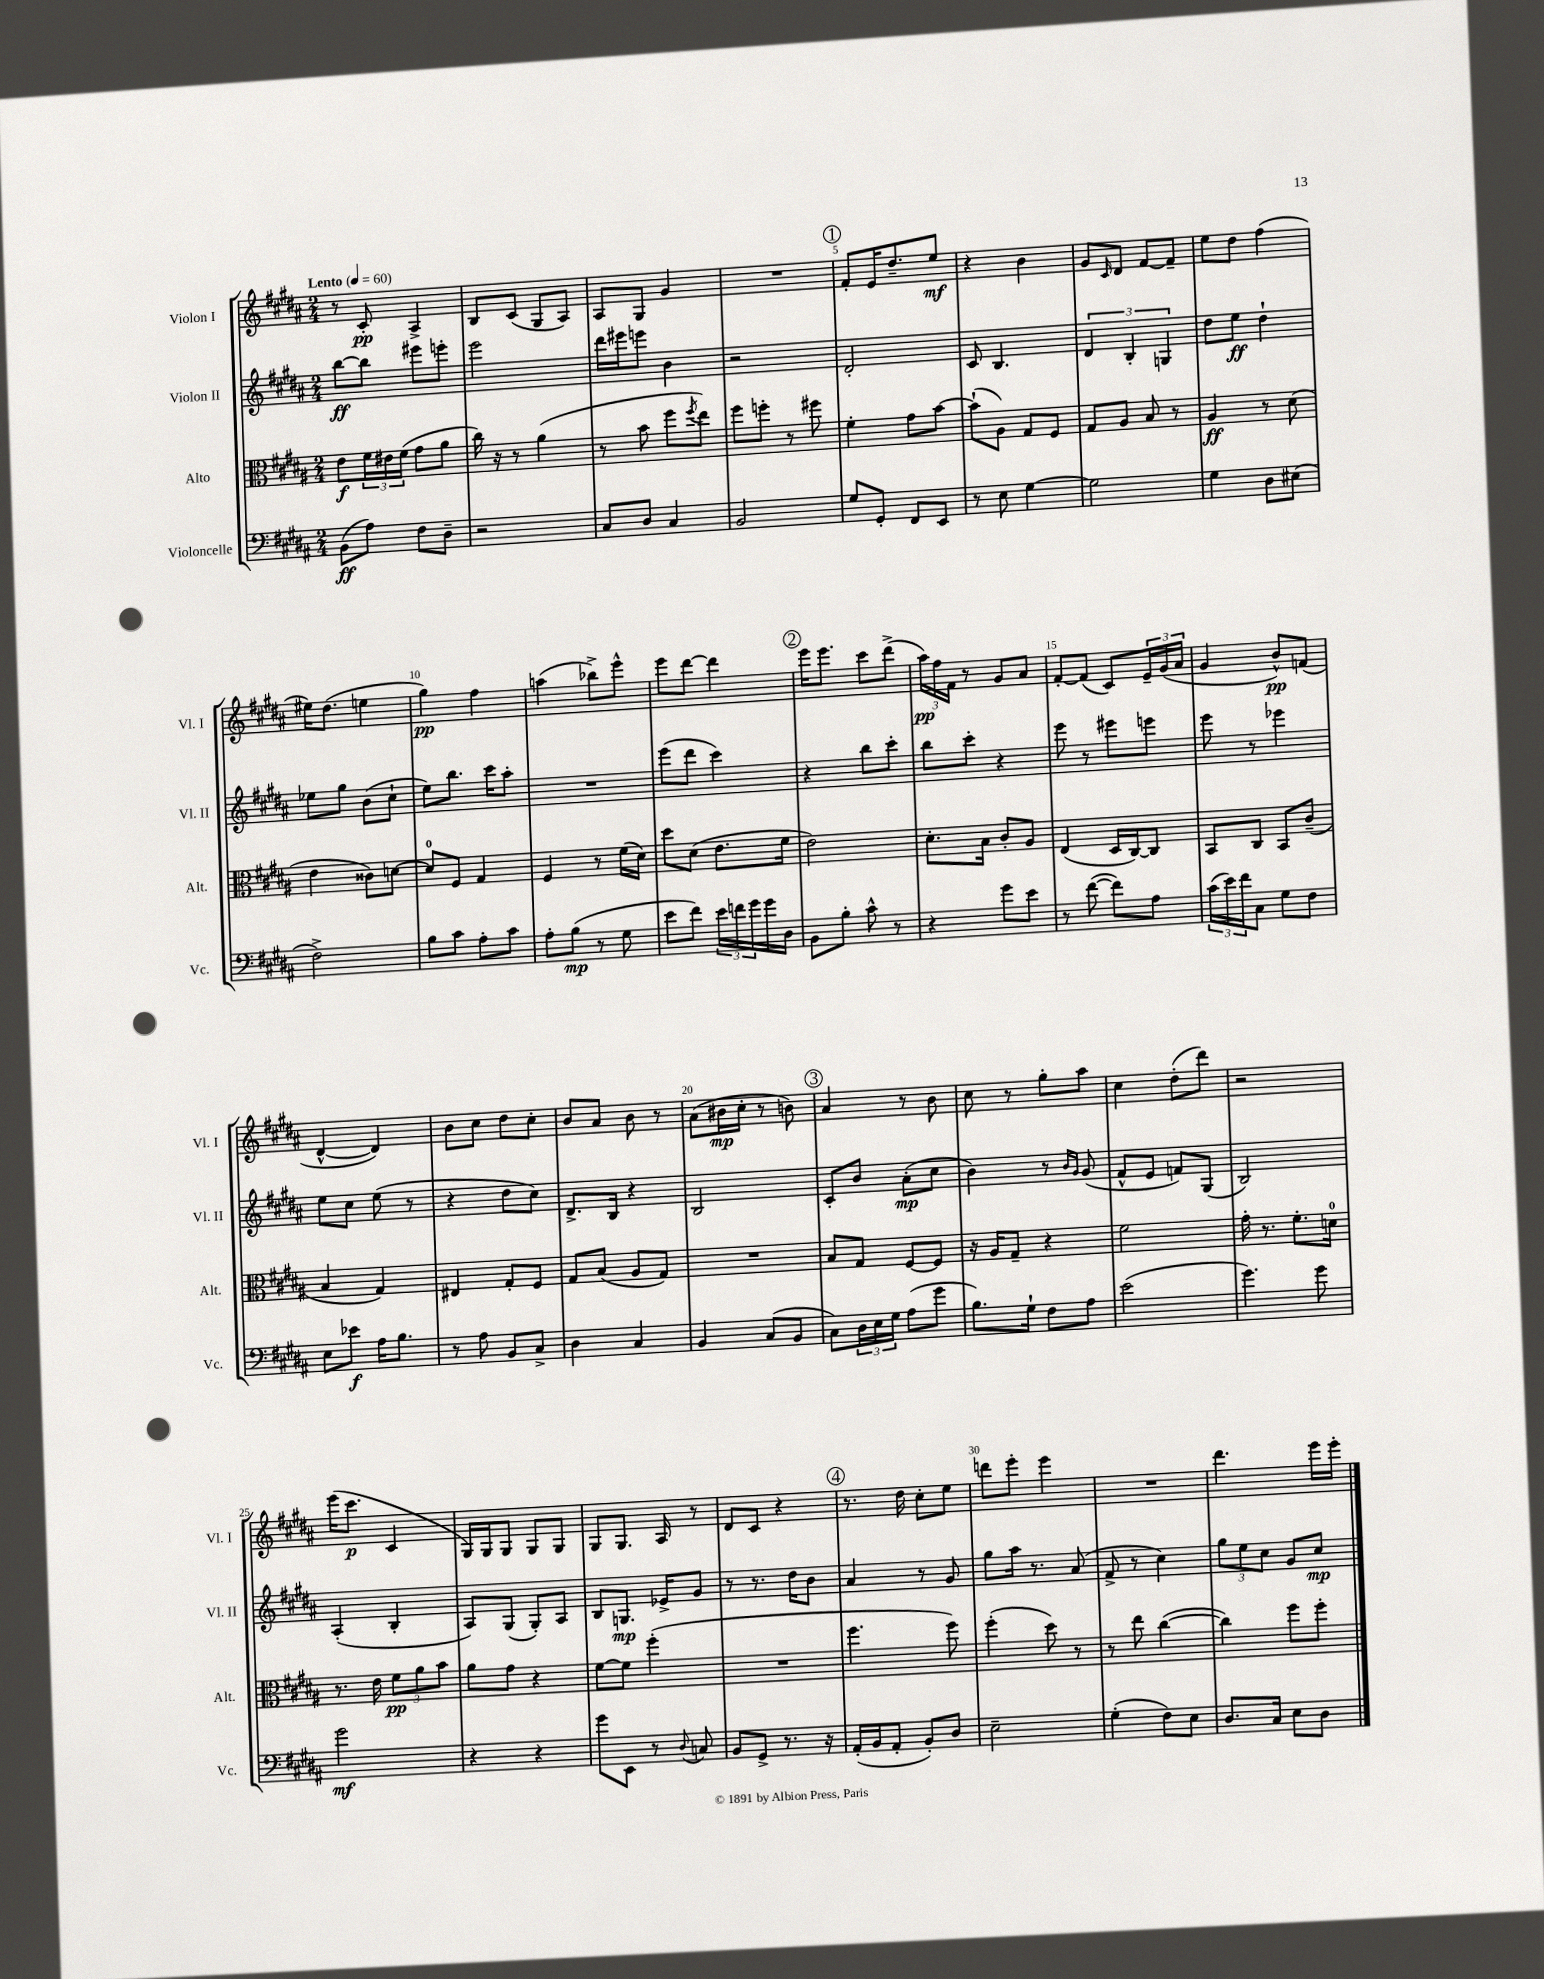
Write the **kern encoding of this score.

**kern	**dynam	**kern	**dynam	**kern	**dynam	**kern	**dynam
*part4	*part4	*part3	*part3	*part2	*part2	*part1	*part1
*staff4	*staff4	*staff3	*staff3	*staff2	*staff2	*staff1	*staff1
*I"Violoncelle	*	*I"Alto	*	*I"Violon II	*	*I"Violon I	*
*I'Vc.	*	*I'Alt.	*	*I'Vl. II	*	*I'Vl. I	*
*clefF4	*	*clefC3	*	*clefG2	*	*clefG2	*
*k[f#c#g#d#a#]	*	*k[f#c#g#d#a#]	*	*k[f#c#g#d#a#]	*	*k[f#c#g#d#a#]	*
*M2/4	*	*M2/4	*	*M2/4	*	*M2/4	*
*MM60	*	*MM60	*	*MM60	*	*MM60	*
=1	=1	=1	=1	=1	=1	=1	=1
!	!	!	!	!	!	!LO:TX:a:B:t=Lento	!
(8BB\L	ff	8e\L	f	[8bb\L	ff	8r	.
8A#\J)	.	24f#\L	.	8bb\J]	.	8c#'/	pp
.	.	24e#X\	.	.	.	.	.
.	.	(24f#\JJ	.	.	.	.	.
8F#\L	.	8g#\L	.	8eee#X\L	.	4A#^/	.
8D#~\J	.	8a#\J	.	8eeen'\J	.	.	.
=2	=2	=2	=2	=2	=2	=2	=2
2r	.	16cc#\)	.	2eee\	.	8B/L	.
.	.	16r	.	.	.	.	.
.	.	8r	.	.	.	(8c#/J	.
.	.	(4a#\	.	.	.	8G#/L	.
.	.	.	.	.	.	8A#/J)	.
=3	=3	=3	=3	=3	=3	=3	=3
8C#/L	.	8r	.	16ddd#\LL	.	8A#/L	.
.	.	.	.	16eee#X\J	.	.	.
8D#/J	.	8b\	.	8eeen\J	.	8G#/J	.
4C#/	.	8ff#\L	.	4b\	.	4g#/	.
.	.	8qff#/	.	.	.	.	.
.	.	8ee\J)	.	.	.	.	.
=4	=4	=4	=4	=4	=4	=4	=4
2BB/	.	8ff#\L	.	2r	.	2r	.
.	.	8ffn'\J	.	.	.	.	.
.	.	8r	.	.	.	.	.
.	.	8ff#X\	.	.	.	.	.
!!LO:REH:place=s1:t=1
=5	=5	=5	=5	=5	=5	=5	=5
8G#/L	.	4f#'\	.	2d#'/	.	8f#'/L	.
8GG#'/J	.	.	.	.	.	16e/K	.
.	.	.	.	.	.	8.dd#~/	.
8FF#/L	.	8g#\L	.	.	.	.	.
8EE/J	.	[8b\J	.	.	.	8ee/J	mf
=6	=6	=6	=6	=6	=6	=6	=6
8r	.	(8b`\L]	.	8c#/	.	4r	.
8E\	.	8A#\J)	.	4.B/	.	.	.
[4G#\	.	8G#/L	.	.	.	4b\	.
.	.	8F#/J	.	.	.	.	.
=7	=7	=7	=7	=7	=7	=7	=7
2G#\]	.	8G#/L	.	6d#/	.	8g#/L	.
.	.	.	.	.	.	16qqc#/	.
.	.	8A#/J	.	.	.	8d#/J	.
.	.	.	.	6B'/	.	.	.
.	.	8B/	.	.	.	[8f#/L	.
.	.	.	.	6Gn/	.	.	.
.	.	8r	.	.	.	8f#~/J]	.
=8	=8	=8	=8	=8	=8	=8	=8
4G#\	.	4A#/	ff	8dd#\L	.	8ee\L	.
.	.	.	.	8ee\J	ff	8dd#\J	.
8D#\L	.	8r	.	4dd#`\	.	(4ff#\	.
(8E#X\J	.	(8d#\	.	.	.	.	.
!!LO:LB:g=z
=9	=9	=9	=9	=9	=9	=9	=9
2F#^\)	.	4e\	.	8ee-X\L	.	16ee#X\KL)	.
.	.	.	.	.	.	(8.dd#\J	.
.	.	.	.	8gg#\J	.	.	.
.	.	8c##X\L)	.	(8b\L	.	4een\	.
.	.	[8dn\J	.	8cc#`\J	.	.	.
=10	=10	=10	=10	=10	=10	=10	=10
8B\L	.	8d/L]	.	8ee\L)	.	4gg#\)	pp
8c#\J	.	8F#/J	.	8.bb\J	.	.	.
8A#'\L	.	4G#/	.	.	.	4ff#\	.
.	.	.	.	16ccc#\KL	.	.	.
8c#\J	.	.	.	8aa#'\J	.	.	.
=11	=11	=11	=11	=11	=11	=11	=11
8A#'\L	.	4F#/	.	2r	.	(4aan\	.
(8B\J	mp	.	.	.	.	.	.
8r	.	8r	.	.	.	8bb-X^\L)	.
8G#\	.	(16f#\LL	.	.	.	8eee^^\J	.
.	.	16d#\JJ)	.	.	.	.	.
=12	=12	=12	=12	=12	=12	=12	=12
8e\L	.	8dd#\L	.	(8eee\L	.	8eee\L	.
8f#\J)	.	(8d#\J	.	8ddd#\J	.	[8ddd#\J	.
24e\LL	.	8.e\L	.	4ccc#\)	.	4ddd#\]	.
24fn\	.	.	.	.	.	.	.
24g#\	.	.	.	.	.	.	.
16g#\	.	.	.	.	.	.	.
16D#\JJ	.	16f#\Jk	.	.	.	.	.
!!LO:REH:place=s1:t=2
=13	=13	=13	=13	=13	=13	=13	=13
8BB\L	.	2e\)	.	4r	.	16eee\KL	.
.	.	.	.	.	.	8.eee\J	.
8B'\J	.	.	.	.	.	.	.
8c#^^\	.	.	.	8bb\L	.	8ccc#\L	.
8r	.	.	.	8ccc#'\J	.	(8ddd#^\J	.
=14	=14	=14	=14	=14	=14	=14	=14
4r	.	8.d#'\L	.	8bb\L	.	24aa#\LL)	pp
.	.	.	.	.	.	24ff#\	.
.	.	.	.	.	.	24f#\JJ	.
.	.	.	.	8ccc#'\J	.	8r	.
.	.	16B\Jk	.	.	.	.	.
8g#\L	.	8c#'/L	.	4r	.	8g#/L	.
8e\J	.	8A#/J	.	.	.	8a#/J	.
=15	=15	=15	=15	=15	=15	=15	=15
8r	.	(4E/	.	8eee\	.	[8f#'/L	.
([8f#\	.	.	.	8r	.	(8f#/J]	.
8f#\L])	.	16D#/LL	.	8eee#X\L	.	8c#/L)	.
.	.	[16C#/J)	.	.	.	.	.
8A#\J	.	8C#/J]	.	8eeen\J	.	24e~/L	.
.	.	.	.	.	.	(24g#/	.
.	.	.	.	.	.	24a#/JJ	.
=16	=16	=16	=16	=16	=16	=16	=16
(24c#\LL	.	8BB/L	.	8eee\	.	4g#/	.
24e\)	.	.	.	.	.	.	.
24f#\J	.	.	.	.	.	.	.
8C#\J	.	8C#/J	.	8r	.	.	.
8G#\L	.	8BB/L	.	4eee-X\	.	8b^^/L)	pp
8F#\J	.	(8c#~/J	.	.	.	(8fn/J	.
!!LO:LB:g=z
=17	=17	=17	=17	=17	=17	=17	=17
8E\L	.	4B/	.	8ee\L	.	[4d#^^/	.
8e-X\J	f	.	.	8cc#\J	.	.	.
16A#\KL	.	4G#/)	.	(8ee\	.	4d#/])	.
8.B\J	.	.	.	.	.	.	.
.	.	.	.	8r	.	.	.
=18	=18	=18	=18	=18	=18	=18	=18
8r	.	4E#X/	.	4r	.	8b\L	.
8A#\	.	.	.	.	.	8cc#\J	.
8BB/L	.	8G#'/L	.	8dd#\L	.	8dd#\L	.
8C#^/J	.	8F#/J	.	8cc#\J)	.	8cc#'\J	.
=19	=19	=19	=19	=19	=19	=19	=19
4D#\	.	8G#/L	.	8.d#^/L	.	8b/L	.
.	.	(8B/J	.	.	.	8a#/J	.
.	.	.	.	16B/Jk	.	.	.
4C#/	.	8A#/L	.	4r	.	8b\	.
.	.	8G#/J)	.	.	.	8r	.
=20	=20	=20	=20	=20	=20	=20	=20
4BB/	.	2r	.	2B/	.	(8a#\L	.
.	.	.	.	.	.	16b#X\L	mp
.	.	.	.	.	.	16cc#'\JJ	.
(8C#/L	.	.	.	.	.	8r	.
8BB/J	.	.	.	.	.	8bn\)	.
!!LO:REH:place=s1:t=3
=21	=21	=21	=21	=21	=21	=21	=21
8C#\L)	.	8B/L	.	8c#'/L	.	4a#/	.
24D#\L	.	8G#/J	.	8b/J	.	.	.
24E\	.	.	.	.	.	.	.
24G#\JJ	.	.	.	.	.	.	.
(8A#\L	.	[8F#/L	.	(8a#'\L	mp	8r	.
8g#\J	.	8F#/J]	.	8cc#\J	.	8b\	.
=22	=22	=22	=22	=22	=22	=22	=22
8.B\L)	.	16r	.	4b\)	.	8cc#\	.
.	.	16A#/KL	.	.	.	.	.
.	.	8G#~/J	.	.	.	8r	.
16G#`\Jk	.	.	.	.	.	.	.
8F#\L	.	4r	.	8r	.	8gg#'\L	.
.	.	.	.	16qqb/LL	.	.	.
.	.	.	.	16qqg#/JJ	.	.	.
8A#\J	.	.	.	(8g#/	.	8aa#\J	.
=23	=23	=23	=23	=23	=23	=23	=23
(2e\	.	2f#\	.	8f#^^/L	.	4cc#\	.
.	.	.	.	8e/J	.	.	.
.	.	.	.	8fn/L)	.	(8dd#'\L	.
.	.	.	.	(8G#/J	.	8ddd#\J)	.
=24	=24	=24	=24	=24	=24	=24	=24
4.g#\)	.	16g#'\	.	2B/)	.	2r	.
.	.	8.r	.	.	.	.	.
.	.	8.f#'\L	.	.	.	.	.
8g#\	.	.	.	.	.	.	.
.	.	16dn\Jk	.	.	.	.	.
!!LO:LB:g=z
=25	=25	=25	=25	=25	=25	=25	=25
2g#\	mf	8.r	.	(4A#'/	.	(16eee\KL	.
.	.	.	.	.	.	8.ccc#\J	p
.	.	16e\	.	.	.	.	.
.	.	12f#\L	pp	4B'/	.	4c#/	.
.	.	12a#\	.	.	.	.	.
.	.	12b\J	.	.	.	.	.
=26	=26	=26	=26	=26	=26	=26	=26
4r	.	8a#\L	.	8A#/L)	.	16G#/LL)	.
.	.	.	.	.	.	16G#/J	.
.	.	8g#\J	.	(8G#/J	.	8G#/J	.
4r	.	4r	.	8G#'/L)	.	8G#/L	.
.	.	.	.	8A#/J	.	8G#/J	.
=27	=27	=27	=27	=27	=27	=27	=27
8g#\L	.	[8f#\L	.	8B/L	.	8G#/L	.
8EE\J	.	8f#\J]	.	8.Gn/J	mp	8.G#/J	.
8r	.	(4ff#'\	.	.	.	.	.
.	.	.	.	16e-X^/KL	.	16A#/	.
8qqD#/	.	.	.	.	.	.	.
8Cn/	.	.	.	8g#/J	.	8r	.
=28	=28	=28	=28	=28	=28	=28	=28
8BB/L	.	2r	.	8r	.	8d#/L	.
8GG#^/J	.	.	.	8.r	.	8c#/J	.
8.r	.	.	.	.	.	4r	.
.	.	.	.	16dd#\KL	.	.	.
.	.	.	.	8b\J	.	.	.
16r	.	.	.	.	.	.	.
!!LO:REH:place=s1:t=4
=29	=29	=29	=29	=29	=29	=29	=29
(16AA#'/LL	.	4.ff#\	.	4a#/	.	8.r	.
16BB/J	.	.	.	.	.	.	.
8AA#'/J	.	.	.	.	.	.	.
.	.	.	.	.	.	16dd#\	.
8BB'/L)	.	.	.	8r	.	8cc#'\L	.
8D#/J	.	8ff#\)	.	8g#/	.	8ee\J	.
=30	=30	=30	=30	=30	=30	=30	=30
2E~\	.	(4ff#'\	.	8gg#\L	.	8dddn\L	.
.	.	.	.	16aa#\Jk	.	8eee'\J	.
.	.	.	.	8.r	.	.	.
.	.	8dd#\)	.	.	.	4eee\	.
.	.	8r	.	(8a#/	.	.	.
=31	=31	=31	=31	=31	=31	=31	=31
(4G#'\	.	8r	.	8f#^/	.	2r	.
.	.	8ee\	.	8r	.	.	.
8F#\L)	.	([4cc#\	.	4cc#\)	.	.	.
8E\J	.	.	.	.	.	.	.
=32	=32	=32	=32	=32	=32	=32	=32
8.D#/L	.	4cc#\])	.	12gg#\L	.	4.ddd#\	.
.	.	.	.	12ee\	.	.	.
.	.	.	.	12cc#\J	.	.	.
16C#/Jk	.	.	.	.	.	.	.
8E\L	.	8ff#\L	.	8g#/L	.	.	.
8D#\J	.	8ff#'\J	.	8cc#/J	mp	16eee\LL	.
.	.	.	.	.	.	16eee'\JJ	.
==	==	==	==	==	==	==	==
*-	*-	*-	*-	*-	*-	*-	*-
